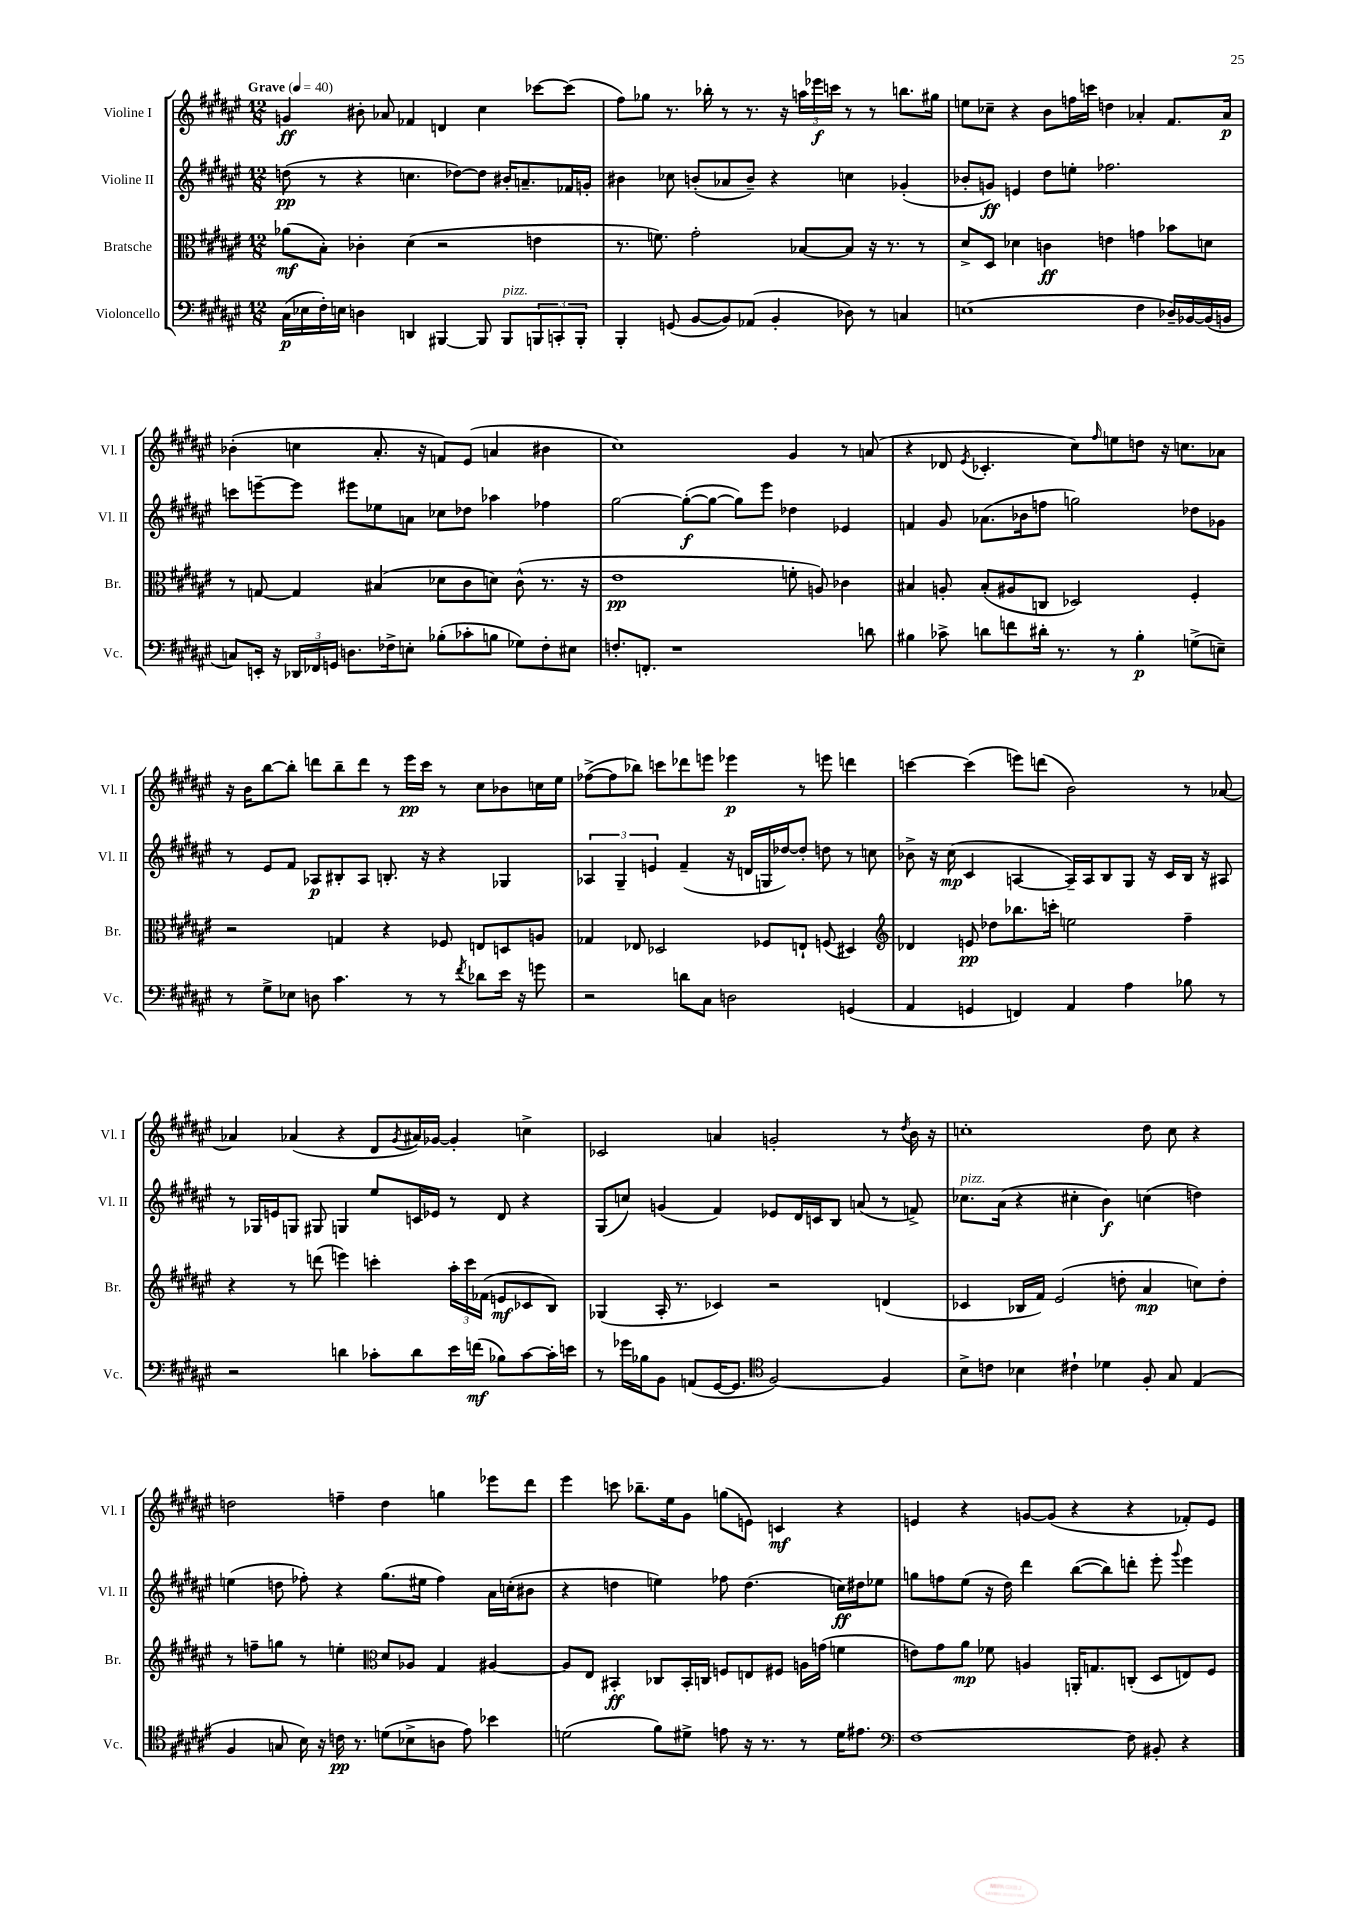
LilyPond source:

<<
\new StaffGroup <<
\new Staff = "s0" \with { instrumentName = "Violine I" shortInstrumentName = "Vl. I" } {
    \clef treble \key fis \major \numericTimeSignature \time 12/8 \tempo "Grave" 4 = 40
    g'4\ff bis'8-. aes'8 fes'4 d'4 cis''4 ces'''8~ ces'''8( |
    fis''8) ges''8 r8. bes''16-. r8 r8. r16 \tuplet 3/2 { a''16 ees'''16\f c'''16 } r8 r8 b''8. gis''16 |
    e''8 ces''8-- r4 b'8 f''16 c'''16 d''4 aes'4-. fis'8. aes'16\p |
    bes'4-.( c''4 ais'8.-. r16 f'8) eis'8( a'4 bis'4 |
    cis''1) gis'4 r8 a'8( |
    r4 des'8 \acciaccatura { eis'8 } ces'4.-. cis''8) \grace { fis''16 } e''8 d''8 r16 c''8. aes'8 |
    r16 b'16 b''8~ b''8-. d'''8 b''8-- d'''8 r8 eis'''16\pp cis'''16 r8 cis''8 bes'8 c''16 eis''16 |
    fes''8~->( fes''8 bes''8) c'''8 des'''8 e'''8 ees'''4\p r8 e'''8 d'''4 |
    c'''4~ c'''4( e'''8) d'''8( b'2) r8 aes'8~ |
    aes'4 aes'4( r4 dis'8 \acciaccatura { gis'8 } ais'16) ges'16~ ges'4-. c''4-> |
    ces'2 a'4 g'2-. r8 \acciaccatura { dis''8 } b'16 r16 |
    c''1-. dis''8 c''8 r4 |
    d''2 f''4-- d''4 g''4 ees'''8 dis'''8 |
    eis'''4 c'''8 bes''8.-- eis''16 gis'8 g''8( e'8) c'4\mf r4 |
    e'4 r4 g'8~ g'8( r4 r4 fes'8-.) e'8 \bar "|." |
}
\new Staff = "s1" \with { instrumentName = "Violine II" shortInstrumentName = "Vl. II" } {
    \clef treble \key fis \major \numericTimeSignature \time 12/8
    d''8\pp( r8 r4 c''4. des''8~) des''8 bis'16-. a'8.-- fes'16 g'16-. |
    bis'4 ces''8 b'8-.( aes'8 b'8--) r4 c''4 ges'4-.( |
    bes'8-. g'8\ff) e'4 dis''8 e''8-. fes''2. |
    c'''8 e'''8~-- e'''8 eis'''8 ees''8 a'8 ces''8 des''8 aes''4 fes''4 |
    gis''2~ gis''8~-.\f( gis''8~ gis''8) eis'''8 des''4 ees'4 |
    f'4 gis'8 aes'8.( bes'16 f''8 g''2) des''8 ges'8 |
    r8 eis'8 fis'8 aes8\p bis8-. aes8 b8.-. r16 r4 ges4 |
    \tuplet 3/2 { aes4 gis4-- e'4 } fis'4--( r16 d'16 g16 des''16~) des''8-. d''8 r8 c''8 |
    bes'8-> r16 cis''16\mp( cis'4 a4~ a16--) a16 b8 gis8 r16 cis'16 b16 r16 ais8 |
    r8 ges16 e'16 g8 gis8 g4 eis''8 c'16 ees'16 r8 dis'8 r4 |
    gis8( c''8) g'4( fis'4) ees'8 dis'16 c'16 b8 a'8( r8 f'8->) |
    ces''8.^\markup { \italic "pizz." } ais'16( r4 cis''4-. b'4\f) c''4( d''4) |
    e''4( d''8 fes''8-.) r4 gis''8.( eis''16 fes''4) ais'16 c''16-.( bis'8 |
    r4 d''4 e''4) fes''8 d''4.( c''16\ff) dis''16 ees''8 |
    g''8 f''8 eis''8( r16 dis''16) dis'''4 b''8~( b''8) d'''8-. eis'''8-. \appoggiatura { gis'''8 } eis'''4 \bar "|." |
}
\new Staff = "s2" \with { instrumentName = "Bratsche" shortInstrumentName = "Br." } {
    \clef alto \key fis \major \numericTimeSignature \time 12/8
    aes'8\mf( b8-.) ces'4-. dis'4( r2 e'4 |
    r8. f'8.) gis'2-. bes8~ bes8 r16 r8. r8 |
    dis'8-> dis8 des'4 c'4\ff e'4 g'4 bes'8 d'8 |
    r8 g8~ g4 bis4( des'8 cis'8 d'8) cis'8-^( r8. r16 |
    eis'1\pp f'8-. a8) ces'4 |
    bis4 a8-. bis8-.( ais8 c8 des2) fis4-. |
    r2 g4 r4 fes8 e8 d8 a8 |
    ges4 ees8 des2 fes8 e8-! f8( dis4) |
    \clef treble des'4 e'8\pp des''8 bes''8. c'''16-. e''2 fis''4-- |
    r4 r8 d'''8( e'''4) c'''4-. \tuplet 3/2 { ais''16-. c'''16 fes'16( } e'8\mf ces'8 b8) |
    ges4( ais16-. r8. ces'4) r2 d'4( |
    ces'4 bes16 fis'16) eis'2( d''8-. ais'4\mp c''8) d''8-. |
    r8 f''8-- g''8 r8 e''4-. \clef alto dis'8 aes8 gis4 ais4~ |
    ais8 eis8 bis,4-.\ff ces8 bis,16-. c16 f8 e8 fis8 a16 g'16( f'4 |
    e'8) gis'8 ais'8\mp fes'8 a4 a,16-. g8. c8-.( dis8 e8) fis8 \bar "|." |
}
\new Staff = "s3" \with { instrumentName = "Violoncello" shortInstrumentName = "Vc." } {
    \clef bass \key fis \major \numericTimeSignature \time 12/8
    cis16\p( ees16 fis16-.) e16 d4 d,4 bis,,4~ bis,,8 bis,,8^\markup { \italic "pizz." } \tuplet 3/2 { b,,8 c,8-. b,,8-. } |
    b,,4-. g,8( b,8~ b,8) aes,8( b,4-. des8) r8 c4 |
    e1( fis4 des16--) bes,16~ bes,16( b,16 |
    c8) e,16-. r16 \tuplet 3/2 { des,16 fes,16 g,16 } d8. fes16-> e8-. bes8-.( ces'8-. b8 ges8) fes8-. eis8 |
    f8.-. f,8.-. r1 d'8 |
    bis4 ces'8-> d'8 f'8 dis'16-. r8. r8 bis4-.\p g8->( e8--) |
    r8 gis8-> ees8 d8 cis'4. r8 r8 \acciaccatura { fis'8 } des'8 eis'16 r16 g'8 |
    r2 d'8 cis8 d2 g,4( |
    ais,4 g,4 f,4) ais,4 ais4 bes8 r8 |
    r2 d'4 ces'8-. d'8 eis'16 f'16\mf( bes8) ces'8~ ces'16-. e'16 |
    r8 ges'16 bes16 b,8 a,8( gis,16~ gis,8. \clef tenor fis2~) fis4 |
    b8-> c'8 bes4 cis'4-! des'4 fis8-. gis8 eis4( |
    fis4 g8 b16) r16 c'16\pp r8. d'8( bes8-> a8 eis'8) bes'4 |
    d'2( fis'8) dis'8-> e'8 r16 r8. r8 dis'16 eis'8. |
    \clef bass fis1~ fis8 bis,8-. r4 \bar "|." |
}
>>
>>
\layout { \context { \Score \remove "Bar_number_engraver" } }
